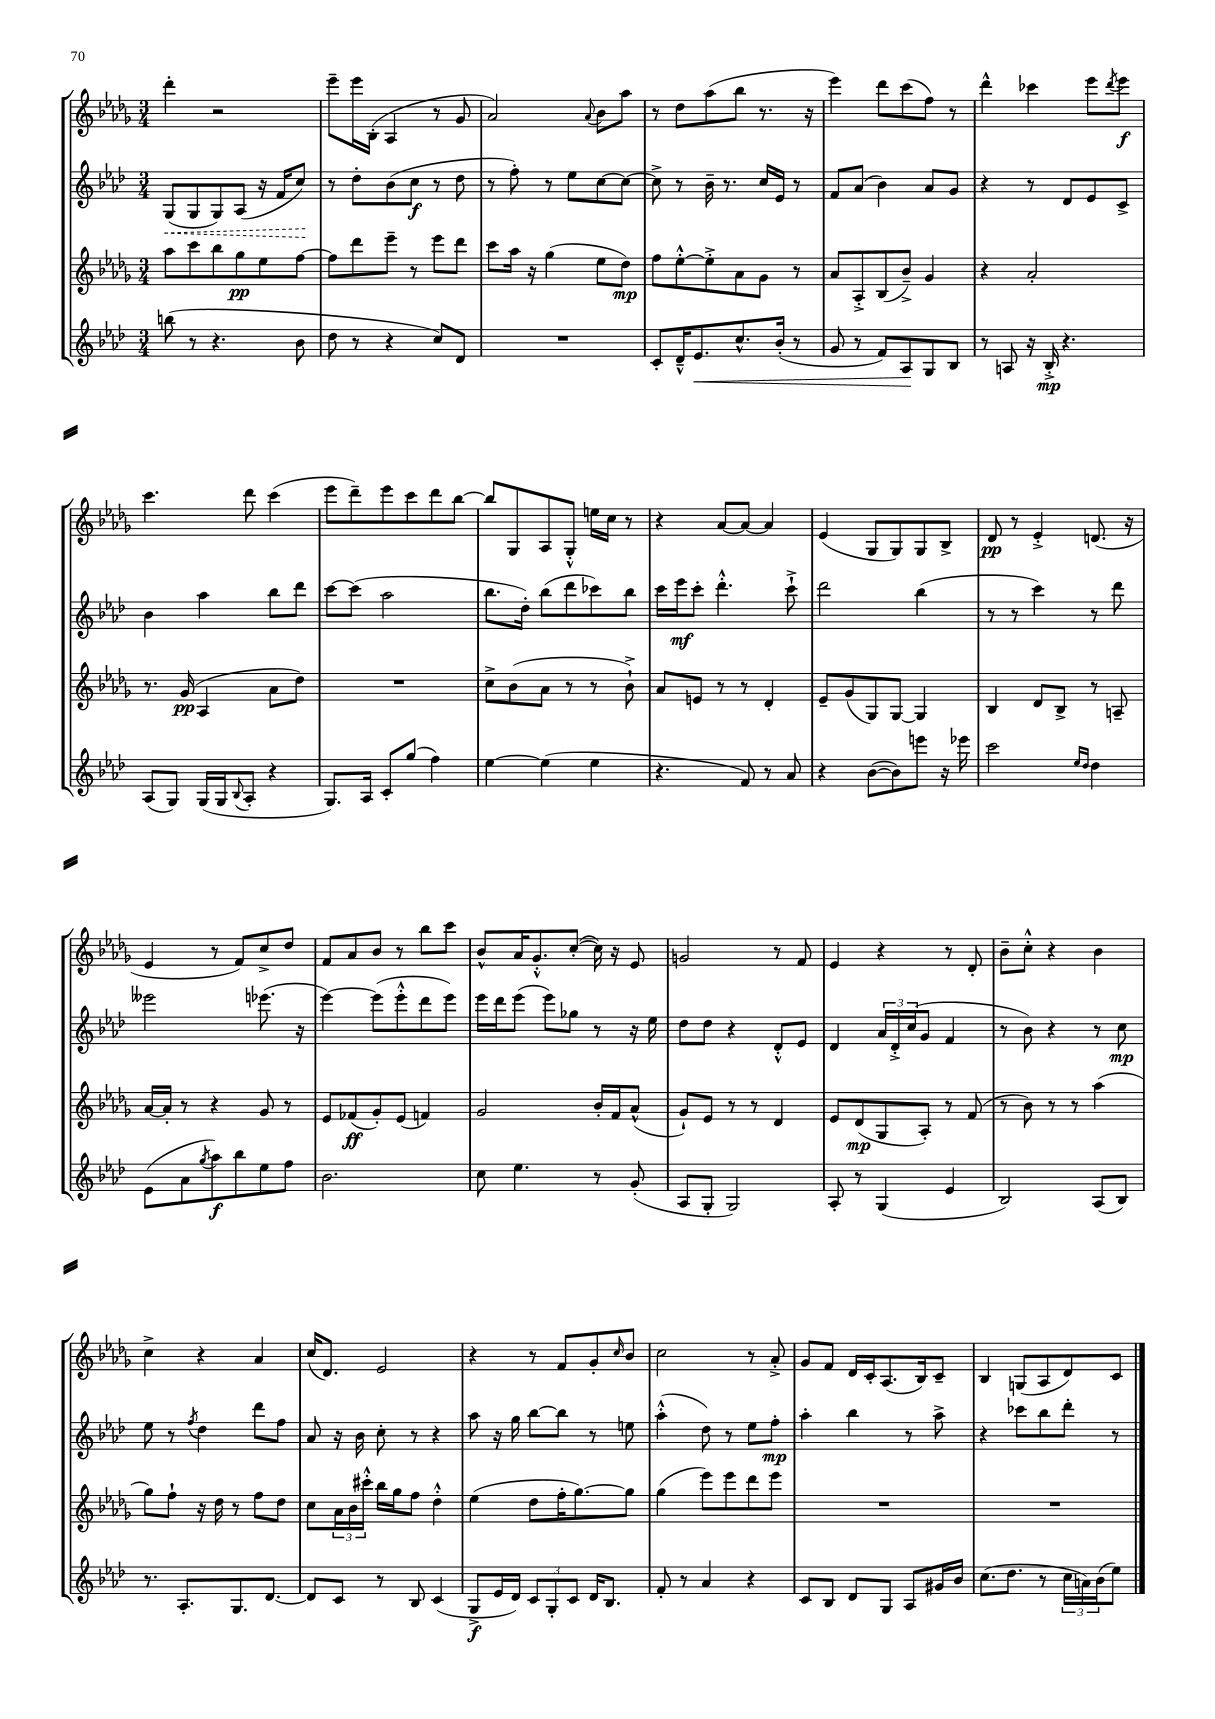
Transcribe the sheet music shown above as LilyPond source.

<<
\new StaffGroup <<
\new Staff = "s0" {
    \clef treble \key des \major \numericTimeSignature \time 3/4
    des'''4-. r2 |
    ees'''8-- ees'''16 bes16-.( aes4 r8 ges'8 |
    aes'2) \appoggiatura { aes'8 } bes'8 aes''8 |
    r8 des''8 aes''8( bes''8 r8. r16 |
    ees'''4) des'''8 c'''8( f''8) r8 |
    des'''4-^ ces'''4 ees'''8 \acciaccatura { des'''8 } ees'''8\f |
    c'''4. des'''8 c'''4( |
    ees'''8 des'''8--) ees'''8 c'''8 des'''8 bes''8~ |
    bes''8 ges8 aes8 ges8-.-^ e''16 c''16 r8 |
    r4 aes'8~ aes'8~ aes'4 |
    ees'4( ges8 ges8) ges8 bes8-> |
    des'8\pp r8 ees'4-.-> d'8.( r16 |
    ees'4 r8 f'8) c''8-> des''8 |
    f'8 aes'8 bes'8 r8 bes''8 c'''8 |
    bes'8-^ aes'16 ges'8.-.-^ c''8~-.( c''16) r16 ees'8 |
    g'2 r8 f'8 |
    ees'4 r4 r8 des'8-. |
    bes'8-- c''8-.-^ r4 bes'4 |
    c''4-> r4 aes'4 |
    c''16( des'8.) ees'2 |
    r4 r8 f'8 ges'8-. \grace { c''16 } bes'8 |
    c''2 r8 aes'8-.-> |
    ges'8 f'8 des'16 c'16-. aes8.( bes16) c'8-- |
    bes4 g8( aes8 des'8) c'8 \bar "|." |
}
\new Staff = "s1" {
    \clef treble \key aes \major \numericTimeSignature \time 3/4
    \once \override Hairpin.style = #'dashed-line g8\<( g8 g8) aes8( r16 f'16 c''8\!) |
    r8 des''8-. bes'8( c''8\f r8 des''8 |
    r8 f''8-.) r8 ees''8 c''8~ c''8~ |
    c''8-> r8 bes'16-- r8. c''16 ees'16 r8 |
    f'8 aes'8( bes'4) aes'8 g'8 |
    r4 r8 des'8 ees'8 c'8-> |
    bes'4 aes''4 bes''8 des'''8 |
    c'''8~ c'''8( aes''2 |
    bes''8. des''16-.) bes''8( des'''8 ces'''8) bes''8 |
    c'''16 ees'''16\mf c'''8-. des'''4.-.-^ c'''8-!-> |
    des'''2 bes''4( |
    r8 r8 c'''4) r8 des'''8 |
    eeses'''2 ees'''8.( r16 |
    ees'''4~) ees'''8( ees'''8-.-^ des'''8 ees'''8) |
    ees'''16 des'''16 ees'''8( ees'''8) ges''8 r8 r16 ees''16 |
    des''8 des''8 r4 des'8-.-^ ees'8 |
    des'4 \tuplet 3/2 { aes'16 des'16-.-> c''16( } g'8 f'4 |
    r8 bes'8) r4 r8 c''8\mp |
    ees''8 r8 \acciaccatura { f''8 } des''4 des'''8 f''8 |
    aes'8 r16 bes'16 c''8-. r8 r4 |
    aes''8 r16 g''16 bes''8~ bes''8 r8 e''8 |
    aes''4-.-^( des''8) r8 ees''8 f''8-.\mp |
    aes''4-. bes''4 r8 aes''8-> |
    r4 ces'''8 bes''8 des'''8-. r8 \bar "|." |
}
\new Staff = "s2" {
    \clef treble \key des \major \numericTimeSignature \time 3/4
    aes''8 c'''8 bes''8 ges''8\pp ees''8 f''8~ |
    f''8 des'''8 ees'''8-- r8 ees'''8 des'''8 |
    c'''8 aes''16 r16 ges''4( ees''8 des''8\mp) |
    f''8 ees''8~-.-^ ees''8-.-> aes'8 ges'8 r8 |
    aes'8 aes8-.-> bes8( bes'8--->) ges'4 |
    r4 aes'2-. |
    r8. ges'16\pp( aes4 aes'8 des''8) |
    R2. |
    c''8-> bes'8( aes'8 r8 r8 bes'8-!->) |
    aes'8 e'8 r8 r8 des'4-. |
    ees'8-- ges'8( ges8) ges8~ ges4 |
    bes4 des'8 bes8-> r8 a8-- |
    aes'16~ aes'16-. r8 r4 ges'8 r8 |
    ees'8 fes'8\ff( ges'8-.) ees'8( f'4) |
    ges'2 bes'16-. f'16 aes'8-^( |
    ges'8-!) ees'8 r8 r8 des'4 |
    ees'8 des'8\mp( ges8 aes8-.) r8 f'8( |
    r8 bes'8) r8 r8 aes''4( |
    ges''8) f''8-! r16 des''16 r8 f''8 des''8 |
    c''8 \tuplet 3/2 { aes'16 bes'16 cis'''16-.-^ } bes''16 ges''16 f''8 des''4-.-^ |
    ees''4( des''8 f''16-. ges''8.~) ges''8 |
    ges''4( ees'''8) ees'''8 des'''8 ees'''8 |
    R2. |
    R2. \bar "|." |
}
\new Staff = "s3" {
    \clef treble \key aes \major \numericTimeSignature \time 3/4
    b''8( r8 r4. bes'8 |
    des''8 r8 r4 c''8) des'8 |
    R2. |
    c'8-. des'16---^ ees'8.\< c''8.-^ bes'16-.( r8 |
    g'8 r8 f'8) aes8\! g8 bes8 |
    r8 a8 r16 bes16-.->\mp r4. |
    aes8( g8) g16( g16 \appoggiatura { bes8 } aes8-. r4 |
    g8.) aes16 c'8-. g''8( f''4) |
    ees''4~ ees''4( ees''4 |
    r4. f'8) r8 aes'8 |
    r4 bes'8~( bes'8) e'''8 r16 ees'''16 |
    c'''2 \grace { ees''16 des''16 } des''4 |
    ees'8( aes'8 \acciaccatura { g''8 } aes''8\f) bes''8 ees''8 f''8 |
    bes'2. |
    c''8 ees''4. r8 g'8-.( |
    aes8 g8-. g2) |
    aes8-. r8 g4( ees'4 |
    bes2) aes8( bes8) |
    r8. aes8.-. g8. des'8.~ |
    des'8 c'8 r8 bes8 c'4( |
    g8->\f ees'16 des'16) \tuplet 3/2 { c'8 g8-. c'8 } des'16 bes8. |
    f'8-. r8 aes'4 r4 |
    c'8 bes8 des'8 g8 aes8 gis'16 bes'16 |
    c''8.( des''8. r8 \tuplet 3/2 { c''16 a'16) bes'16( } ees''8) \bar "|." |
}
>>
>>
\layout { \context { \Score \remove "Bar_number_engraver" } }
